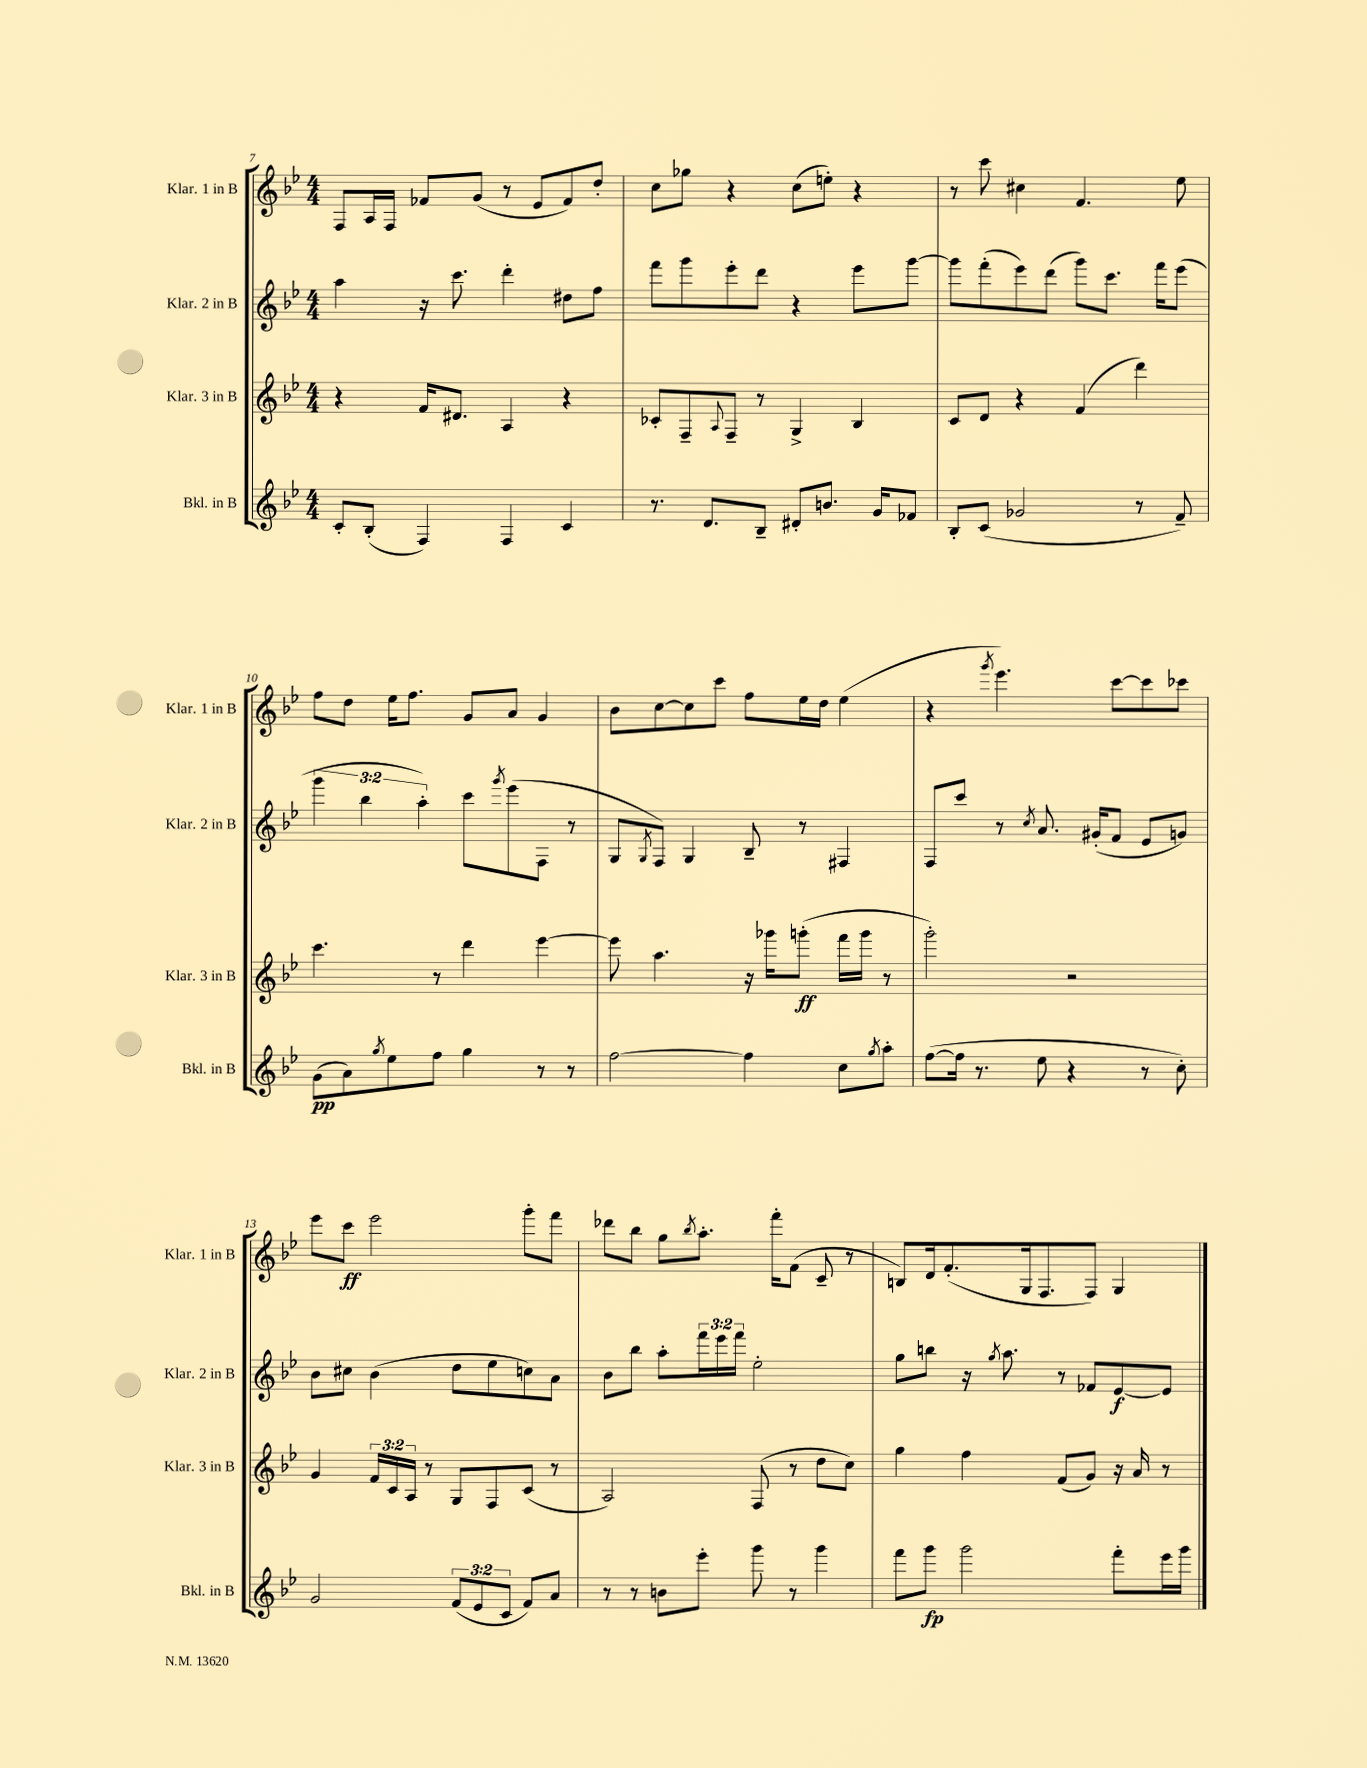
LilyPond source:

<<
\new StaffGroup <<
\new Staff = "s0" \with { instrumentName = "Klar. 1 in B" shortInstrumentName = "Klar. 1 in B" } {
    \clef treble \key bes \major \numericTimeSignature \time 4/4
    f8 a16 f16 fes'8 g'8( r8 ees'8 fes'8) d''8-. |
    c''8 ges''8 r4 c''8( e''8-.) r4 |
    r8 c'''8 cis''4 f'4. ees''8 |
    f''8 d''8 ees''16 f''8. g'8 a'8 g'4 |
    bes'8 c''8~ c''8 c'''8 f''8 ees''16 d''16 ees''4( |
    r4 \acciaccatura { g'''8 } ees'''4.) c'''8~ c'''8 ces'''8 |
    ees'''8 c'''8\ff ees'''2 g'''8-. f'''8 |
    des'''8 bes''8 g''8 \acciaccatura { bes''8 } a''8.-. f'''16-. f'8( c'8-- r8 |
    b8) d'16 f'8.-.( g16 f8. f8) g4 \bar "|." |
}
\new Staff = "s1" \with { instrumentName = "Klar. 2 in B" shortInstrumentName = "Klar. 2 in B" } {
    \clef treble \key bes \major \numericTimeSignature \time 4/4 \override Staff.TupletNumber.text = #tuplet-number::calc-fraction-text
    a''4 r16 c'''8. d'''4-. dis''8 f''8 |
    f'''8 g'''8 ees'''8-. d'''8 r4 ees'''8 g'''8~ |
    g'''8 f'''8-.( ees'''8) d'''8( g'''8) c'''8. f'''16 ees'''8( |
    \tuplet 3/2 { g'''4 bes''4 a''4-.) } c'''8 \acciaccatura { g'''8 } ees'''8( f8 r8 |
    g8 \acciaccatura { g8 } f8) g4 bes8-- r8 fis4 |
    f8 c'''8 r8 \acciaccatura { c''8 } a'8. gis'16-.( f'8 ees'8 g'8) |
    bes'8 cis''8 bes'4( d''8 ees''8 c''8) a'8 |
    bes'8 bes''8 a''8-. \tuplet 3/2 { f'''16 ees'''16 f'''16 } ees''2-. |
    g''8 b''8 r16 \acciaccatura { g''8 } a''8. r8 fes'8 ees'8~\f ees'8 \bar "|." |
}
\new Staff = "s2" \with { instrumentName = "Klar. 3 in B" shortInstrumentName = "Klar. 3 in B" } {
    \clef treble \key bes \major \numericTimeSignature \time 4/4 \override Staff.TupletNumber.text = #tuplet-number::calc-fraction-text
    r4 f'16 dis'8. a4 r4 |
    ces'8-. f8-- \appoggiatura { a8 } f8-- r8 g4-> bes4 |
    c'8 d'8 r4 f'4( d'''4) |
    c'''4. r8 d'''4 ees'''4~ |
    ees'''8 a''4. r16 ges'''16 g'''8-.\ff( f'''16 g'''16 r8 |
    g'''2-.) r2 |
    g'4 \tuplet 3/2 { f'16 c'16 a16 } r8 g8 f8 c'8( r8 |
    a2) f8( r8 d''8 c''8) |
    g''4 f''4 f'8( g'8) r16 a'16 r8 \bar "|." |
}
\new Staff = "s3" \with { instrumentName = "Bkl. in B" shortInstrumentName = "Bkl. in B" } {
    \clef treble \key bes \major \numericTimeSignature \time 4/4 \override Staff.TupletNumber.text = #tuplet-number::calc-fraction-text
    c'8-. bes8-.( f4) f4 c'4 |
    r8. d'8. bes8-- dis'8-. b'8. g'16 fes'8 |
    bes8-. c'8( ges'2 r8 f'8--) |
    g'8\pp( a'8) \acciaccatura { g''8 } ees''8 f''8 g''4 r8 r8 |
    f''2~ f''4 c''8 \acciaccatura { g''8 } a''8-. |
    f''8~( f''16 r8. ees''8 r4 r8 c''8-.) |
    g'2 \tuplet 3/2 { f'8( ees'8 c'8 } f'8) a'8 |
    r8 r8 b'8 ees'''8-. g'''8 r8 g'''4 |
    f'''8 g'''8\fp g'''2 f'''8-. ees'''16 g'''16 \bar "|." |
}
>>
>>
\layout { \context { \Score currentBarNumber = #7 } }
